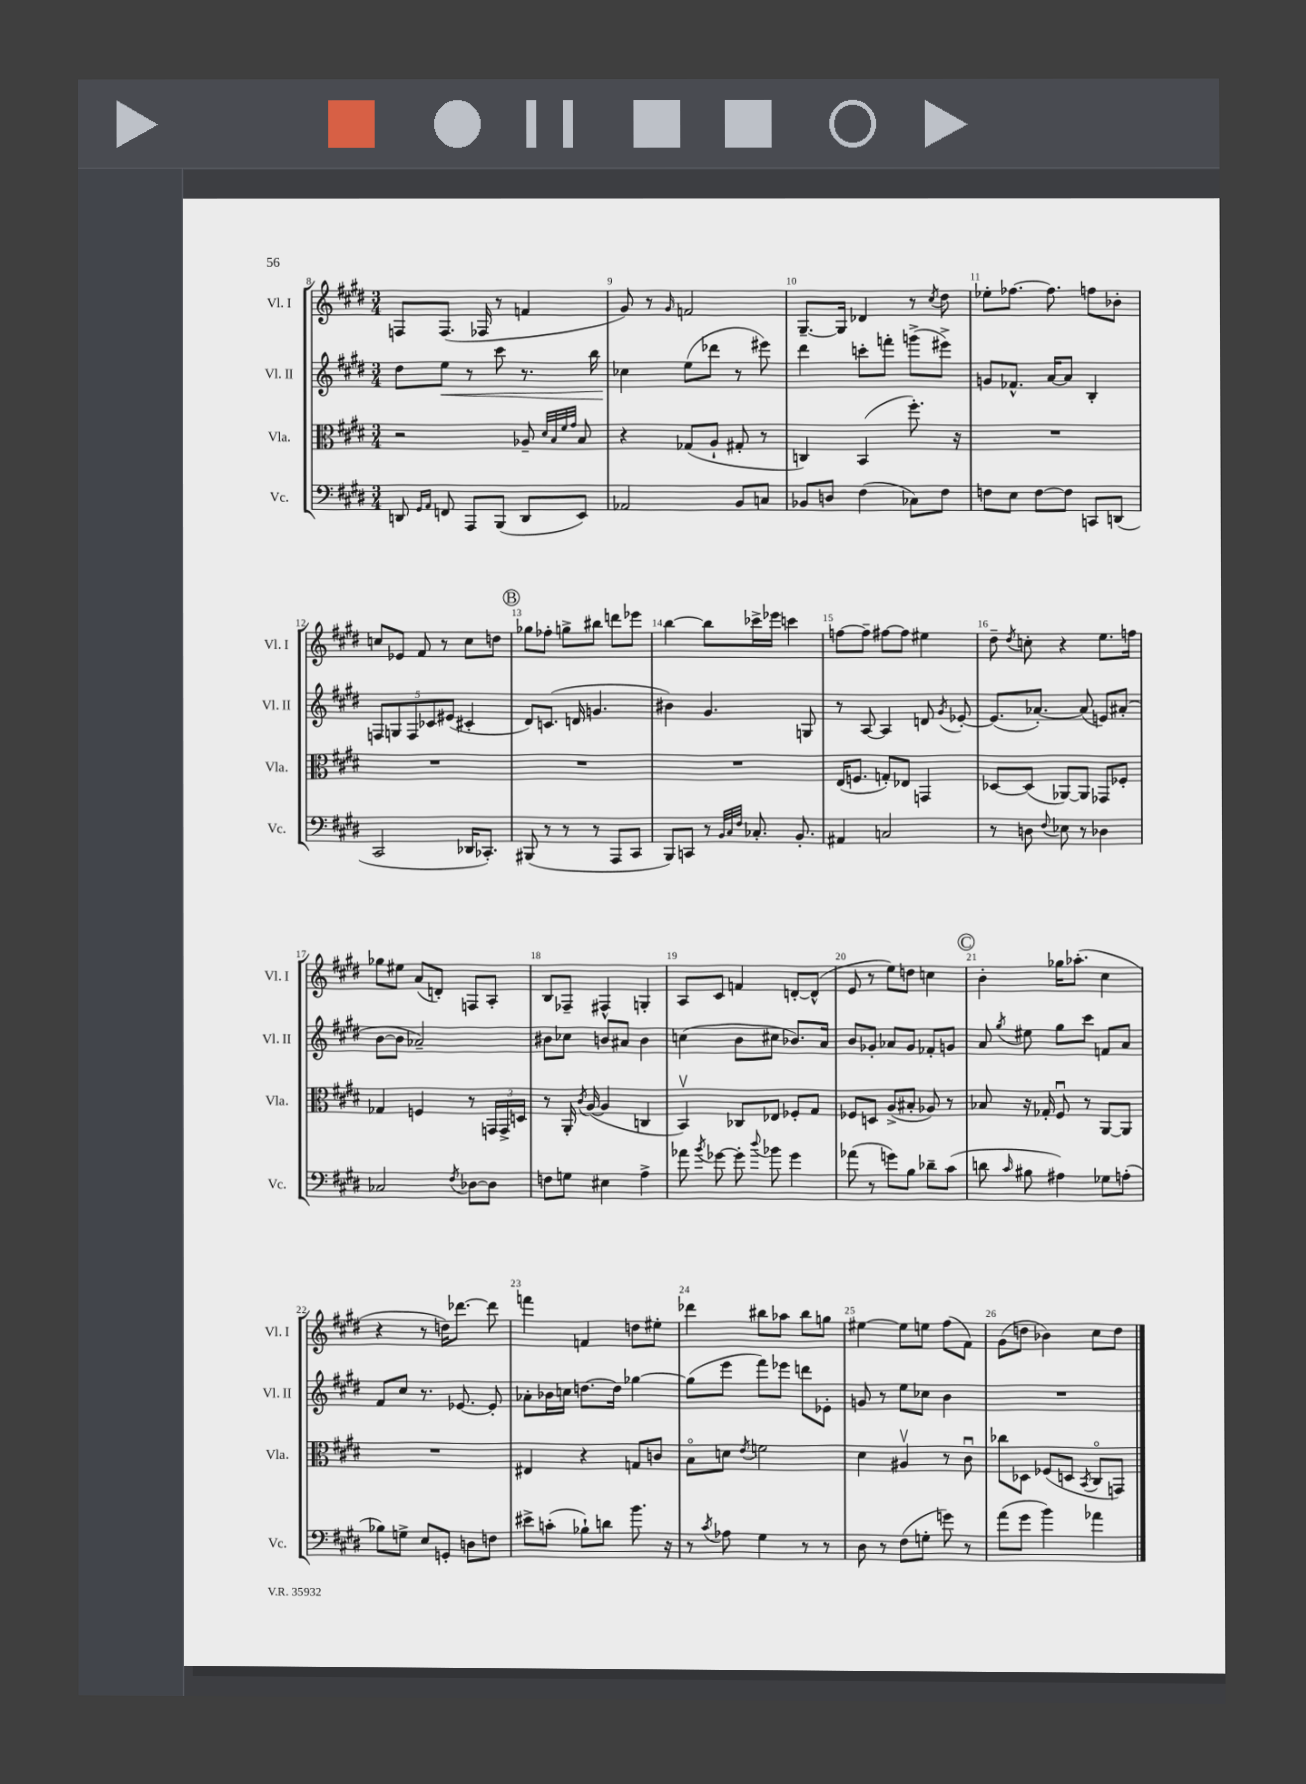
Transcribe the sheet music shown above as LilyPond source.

<<
\new StaffGroup <<
\new Staff = "s0" \with { instrumentName = "Vl. I" shortInstrumentName = "Vl. I" } {
    \clef treble \key e \major \numericTimeSignature \time 3/4
    \autoBeamOff f8[ f8.]( fes16 r8 f'4 |
    gis'8) r8 \grace { gis'16 } f'2 |
    gis8.[~-- gis16] des'4 r8 \acciaccatura { cis''8 } dis''8 |
    ees''8[-. fes''8.]~ fes''8. f''8[ bes'8]-. |
    c''8[ ees'8] fis'8 r8 c''8[ d''8] |
    \mark \markup { \circle "B" } ges''8[ fes''8]-. g''8[-> bis''8] d'''8[ ees'''8] |
    b''4~ b''8[ ces'''16-> ees'''16] c'''4 |
    f''8[~ f''8]-- fis''8[~ fis''8] eis''4 |
    dis''8-- \acciaccatura { dis''8 } c''8-. r4 e''8.[ f''16] |
    ges''8[ eis''8] a'8[( d'8]-.) f8[ a8]-. |
    b8[ fes8]-- fis4-^ g4-. |
    a8[ cis'8] f'4 d'8[~-. d'8]-^( |
    e'8 r8 e''8[) d''8] c''4 |
    \mark \markup { \circle "C" } b'4-. ges''16[ aes''8.]-.( cis''4 |
    r4 r8 d''16[) des'''8.]~ des'''8 |
    f'''4 f'4 d''8[ eis''8]-. |
    des'''4 bis''8[ aes''8] bis''8[ g''8] |
    eis''4~ eis''8[ e''8] fis''8[( fis'8]) |
    gis'8[( d''8] bes'4) cis''8[ d''8] \bar "|." |
}
\new Staff = "s1" \with { instrumentName = "Vl. II" shortInstrumentName = "Vl. II" } {
    \clef treble \key e \major \numericTimeSignature \time 3/4
    \autoBeamOff dis''8[ e''8]\< r8 cis'''8 r8. b''16 |
    ces''4\! e''8[( des'''8] r8 eis'''8) |
    dis'''4 c'''8[-. f'''8]-. g'''8[->( eis'''8]->) |
    g'8[ fes'8.]-^ a'16[~ a'8] b4-. |
    \tuplet 5/4 { f8[ g8 f8 ces'8 eis'8]( } cis'4-. |
    \mark \markup { \circle "B" } dis'8[) c'8.]( d'16 g'4. |
    bis'4) gis'4. g8 |
    r8 a8~ a4 d'8 \acciaccatura { gis'8 } ees'8~-. |
    ees'8.[( aes'8.]~-.) aes'8( e'8[) ais'8]-.( |
    b'8[~ b'8] aes'2--) |
    bis'8[ ces''8] b'8[ ais'8] b'4 |
    c''4( b'8[ cis''8] bes'8.[) a'16] |
    b'8[ ges'8]-. aes'8[ ges'8] fes'8[-. g'8] |
    \mark \markup { \circle "C" } a'8 \acciaccatura { gis''8 } eis''8 gis''8[ cis'''8] f'8[ a'8] |
    fis'8[ cis''8] r8. ees'8.~ ees'8-. |
    aes'8[-. bes'16 c''16] d''8.[~ d''16] ges''4~ |
    ges''8[( e'''8] fis'''8[) ees'''8] d'''8[ ees'8]-. |
    g'8 r8 e''8[ ces''8] b'4 |
    R2. \bar "|." |
}
\new Staff = "s2" \with { instrumentName = "Vla." shortInstrumentName = "Vla." } {
    \clef alto \key e \major \numericTimeSignature \time 3/4
    \autoBeamOff r2 aes8-- \grace { dis'32[ b32 fis'32 gis'32] } b8 |
    r4 ges8[( a8]-! gis8-. r8 |
    c4) b,4( fis''8.-.) r16 |
    R2. |
    R2. |
    \mark \markup { \circle "B" } R2. |
    R2. |
    e16[( f8.] g8[-.) ees8] g,4 |
    des8[~ des8]( aes,8[~) aes,8] ges,8[ fes8]-. |
    ges4 f4 r8 \tuplet 3/2 { g,16[ g,16-> d16] } |
    r8 a,16-. \acciaccatura { cis'8 } a16~( a4 c4 |
    b,4\upbow) ces8[ ees8] fes8[-. gis8] |
    fes8[ d8] a8[->( bis8]-. aes8) r8 |
    \mark \markup { \circle "C" } bes8 r16 ges16-. fis8\downbow r8 a,8[~ a,8] |
    R2. |
    eis4 r4 g8[ c'8] |
    b8[\flageolet d'8] \acciaccatura { e'8 } f'2 |
    dis'4 ais4\upbow r8 cis'8\downbow |
    ces''8[ des8] fes8[( d8] \acciaccatura { b,8 } cis8[\flageolet g,8]) \bar "|." |
}
\new Staff = "s3" \with { instrumentName = "Vc." shortInstrumentName = "Vc." } {
    \clef bass \key e \major \numericTimeSignature \time 3/4
    \autoBeamOff d,8 \grace { gis,16[ a,16] } f,8 a,,8[ b,,8]( d,8[ e,8]) |
    aes,2 b,8[ c8] |
    bes,8[ d8] fis4( ces8[) fis8] |
    f8[ e8] f8[~ f8] c,8[ d,8]( |
    cis,2 des,16[ ces,8.]-.) |
    \mark \markup { \circle "B" } bis,,8( r8 r8 r8 a,,8[ cis,8] |
    b,,8[) c,8] r8 \grace { b,32[ cis32 fis32] } ces8.-. b,8.-. |
    ais,4 c2 |
    r8 d8 \appoggiatura { fis8 } ees8 r8 des4 |
    ces2 \acciaccatura { fis8 } des8[~ des8] |
    f8[ g8] eis4 a4-> |
    aes'8 \acciaccatura { b'8 } ges'8~ ges'8-. \appoggiatura { dis''8 } bes'8 ges'4 |
    aes'8( r8 g'8[) b8] des'8[-- cis'8]( |
    \mark \markup { \circle "C" } d'8 \grace { cis'16 } bis8 ais4) ges8[ a8]-.( |
    bes8[) g8]-> e8[ g,8]-. d8[ f8] |
    eis'8[-> c'8]-.( bes8[-!) d'8] b'8. r16 |
    r8 \acciaccatura { cis'8 } aes8 gis4 r8 r8 |
    dis8 r8 fis8[( g8]-. g'8) r8 |
    a'8[( gis'8] b'4) aes'4 \bar "|." |
}
>>
>>
\layout { \context { \Score currentBarNumber = #8 \override BarNumber.break-visibility = ##(#f #t #t) barNumberVisibility = #all-bar-numbers-visible } }
